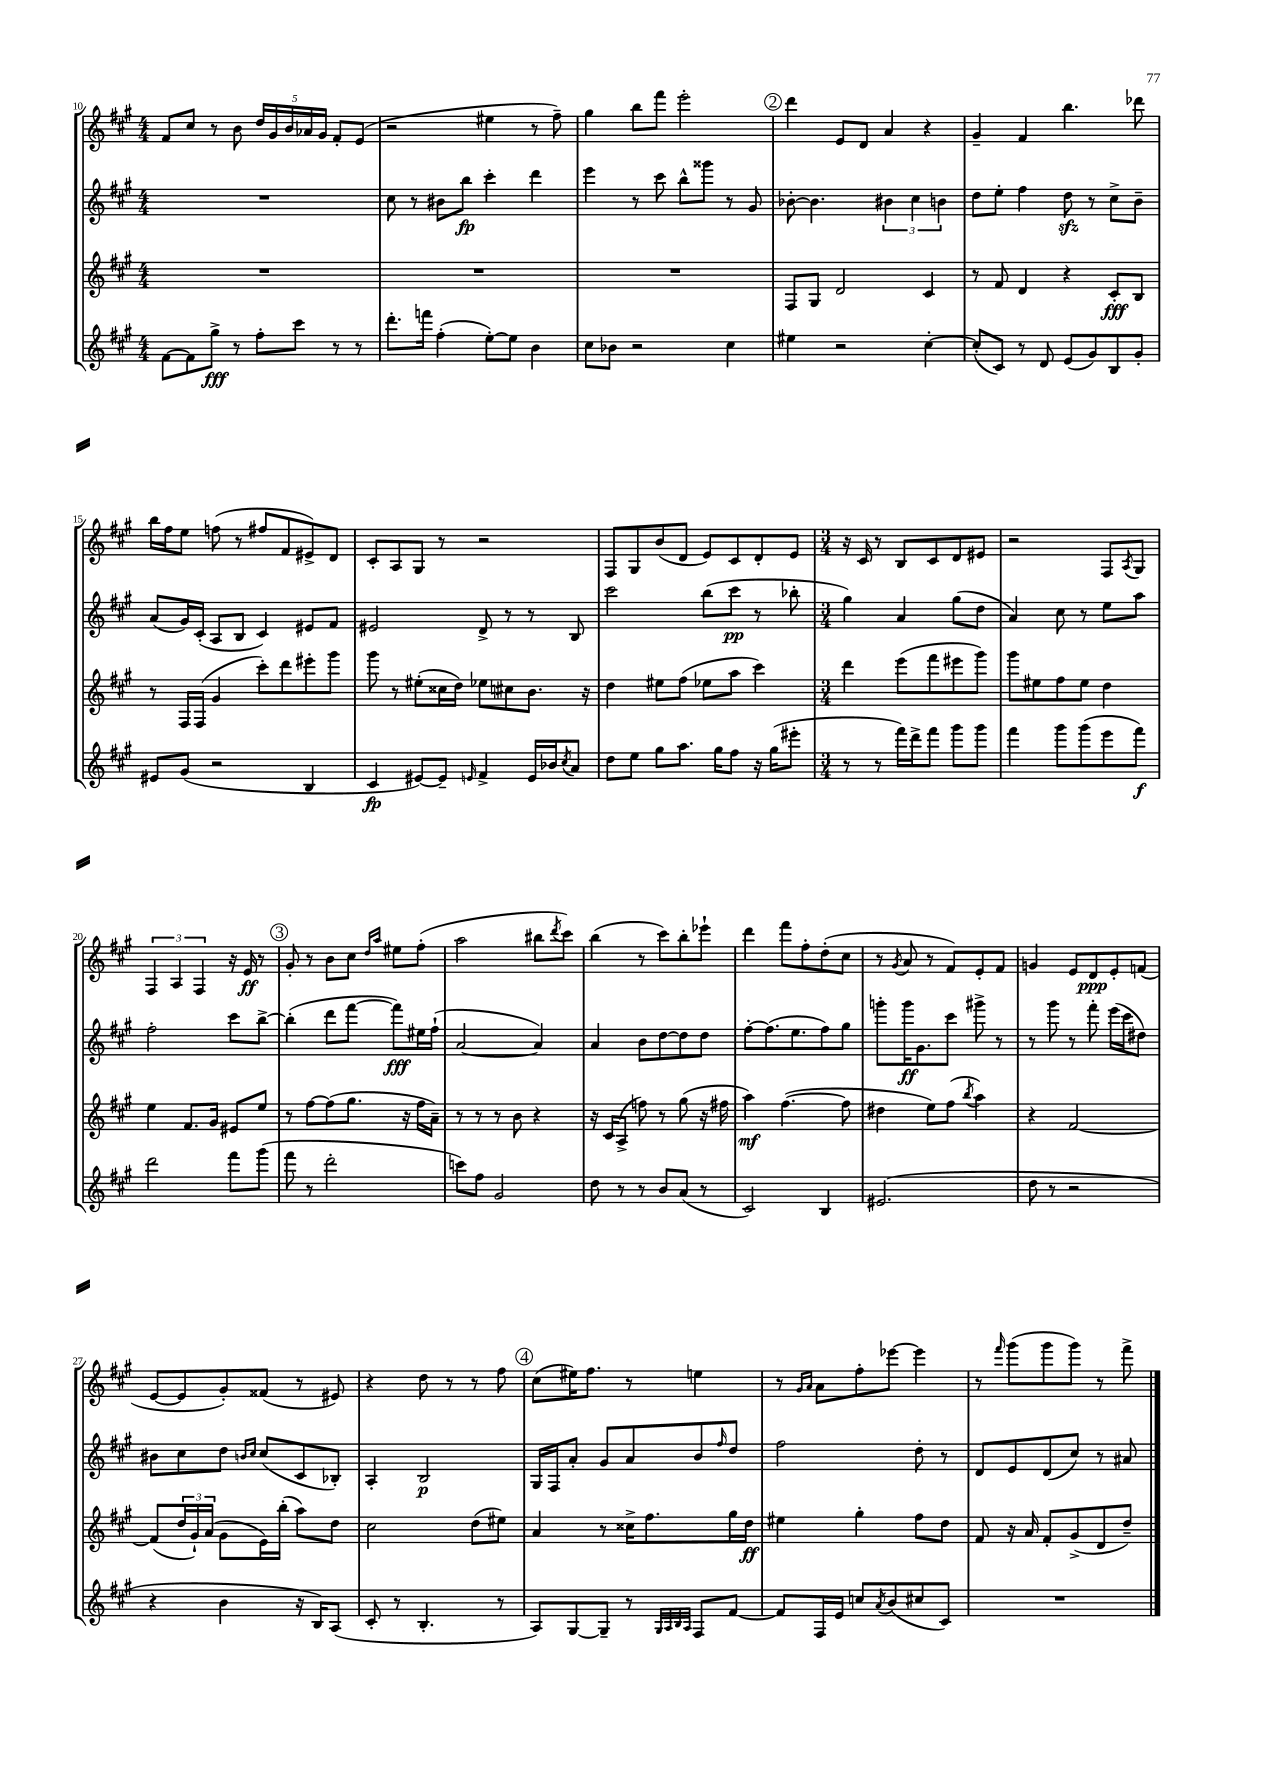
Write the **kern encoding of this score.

**kern	**dynam	**kern	**dynam	**kern	**dynam	**kern	**dynam
*part4	*part4	*part3	*part3	*part2	*part2	*part1	*part1
*staff4	*staff4	*staff3	*staff3	*staff2	*staff2	*staff1	*staff1
*clefG2	*	*clefG2	*	*clefG2	*	*clefG2	*
*k[f#c#g#]	*	*k[f#c#g#]	*	*k[f#c#g#]	*	*k[f#c#g#]	*
*M4/4	*	*M4/4	*	*M4/4	*	*M4/4	*
=10	=10	=10	=10	=10	=10	=10	=10
[8f#\L	.	1r	.	1r	.	8f#/L	.
8f#\]	.	.	.	.	.	8cc#/J	.
8gg#^\J	fff	.	.	.	.	8r	.
8r	.	.	.	.	.	8b\	.
8ff#'\L	.	.	.	.	.	20dd/LL	.
.	.	.	.	.	.	20g#/	.
.	.	.	.	.	.	20b/	.
8ccc#\J	.	.	.	.	.	.	.
.	.	.	.	.	.	20a-X/	.
.	.	.	.	.	.	20g#/JJ	.
8r	.	.	.	.	.	8f#'/L	.
8r	.	.	.	.	.	(8e/J	.
=11	=11	=11	=11	=11	=11	=11	=11
8.ddd'\L	.	1r	.	8cc#\	.	2r	.
.	.	.	.	8r	.	.	.
16fffn\Jk	.	.	.	.	.	.	.
(4ff#'\	.	.	.	8b#X\L	.	.	.
.	.	.	.	8bb\J	fp	.	.
[8ee'\L)	.	.	.	4ccc#'\	.	4ee#X\	.
8ee\J]	.	.	.	.	.	.	.
4b\	.	.	.	4ddd\	.	8r	.
.	.	.	.	.	.	8ff#~\)	.
=12	=12	=12	=12	=12	=12	=12	=12
8cc#\L	.	1r	.	4eee\	.	4gg#\	.
8b-X\J	.	.	.	.	.	.	.
2r	.	.	.	8r	.	8bb\L	.
.	.	.	.	8ccc#\	.	8fff#\J	.
.	.	.	.	8bb^^\L	.	2eee'\	.
.	.	.	.	8ggg##X\J	.	.	.
4cc#\	.	.	.	8r	.	.	.
.	.	.	.	8g#/	.	.	.
!!LO:REH:place=s1:t=2
=13	=13	=13	=13	=13	=13	=13	=13
4ee#X\	.	8F#/L	.	[8b-X'\	.	4ddd\	.
.	.	8G#/J	.	4.b-\]	.	.	.
2r	.	2d/	.	.	.	8e/L	.
.	.	.	.	.	.	8d/J	.
.	.	.	.	6b#X\	.	4a/	.
.	.	.	.	6cc#\	.	.	.
[4cc#'\	.	4c#/	.	.	.	4r	.
.	.	.	.	6bn\	.	.	.
=14	=14	=14	=14	=14	=14	=14	=14
(8cc#'/L]	.	8r	.	8dd\L	.	4g#~/	.
8c#/J)	.	8f#/	.	8ee'\J	.	.	.
8r	.	4d/	.	4ff#\	.	4f#/	.
8d/	.	.	.	.	.	.	.
(8e/L	.	4r	.	8ddzz\	.	4.bb\	.
8g#/)	.	.	.	8r	.	.	.
8B/	.	8c#'/L	fff	8cc#^\L	.	.	.
8g#'/J	.	8B/J	.	8b~\J	.	8ddd-X\	.
!!LO:LB:g=z
=15	=15	=15	=15	=15	=15	=15	=15
8e#X/L	.	8r	.	(8a/L	.	16bb\LL	.
.	.	.	.	.	.	16ff#\J	.
(8g#/J	.	16F#/LL	.	16g#/L)	.	8ee\J	.
.	.	(16F#/JJ	.	(16c#'/JJ	.	.	.
2r	.	4g#/	.	8A/L	.	(8ffn\	.
.	.	.	.	8B/J	.	8r	.
.	.	8ccc#'\L)	.	4c#/)	.	8ff#X/L	.
.	.	8ddd\	.	.	.	8f#/	.
4B/	.	8eee#X'\	.	8e#X/L	.	8e#X^/)	.
.	.	8ggg#\J	.	8f#/J	.	8d/J	.
=16	=16	=16	=16	=16	=16	=16	=16
4c#/	fp	8ggg#\	.	2e#X/	.	8c#'/L	.
.	.	8r	.	.	.	8A/	.
[8e#X/L)	.	(8ee#X'\L	.	.	.	8G#/J	.
8e#~/J]	.	16cc##X\L	.	.	.	8r	.
.	.	16dd\JJ)	.	.	.	.	.
16qqen/	.	.	.	.	.	.	.
4f#^/	.	8ee-X\L	.	8d^/	.	2r	.
.	.	8cc#X\	.	8r	.	.	.
16e/LL	.	8.b\J	.	8r	.	.	.
16b-X/J	.	.	.	.	.	.	.
8qcc#/	.	.	.	.	.	.	.
8a/J	.	.	.	8B/	.	.	.
.	.	16r	.	.	.	.	.
=17	=17	=17	=17	=17	=17	=17	=17
8dd\L	.	4dd\	.	2ccc#\	.	8F#/L	.
8ee\J	.	.	.	.	.	8G#/	.
8gg#\L	.	8ee#X\L	.	.	.	(8b/	.
8.aa\J	.	(8ff#\J	.	.	.	8d/J	.
.	.	8ee-X\L	.	(8bb\L	.	8e/L)	.
16gg#\KL	.	.	.	.	.	.	.
8ff#\J	.	8aa\J	.	8ccc#\J	pp	8c#/	.
16r	.	4ccc#\)	.	8r	.	8d'/	.
(16gg#\KL	.	.	.	.	.	.	.
8eee#X'\J	.	.	.	8bb-X'\	.	8e/J	.
=18	=18	=18	=18	=18	=18	=18	=18
*M3/4	*	*M3/4	*	*M3/4	*	*M3/4	*
8r	.	4ddd\	.	4gg#\)	.	16r	.
.	.	.	.	.	.	16c#/	.
8r	.	.	.	.	.	8r	.
16fff#\LL)	.	(8eee\L	.	4a/	.	8B/L	.
16ddd^\J	.	.	.	.	.	.	.
8fff#\J	.	8fff#\	.	.	.	8c#/	.
8ggg#\L	.	8eee#X\	.	(8gg#\L	.	8d/	.
8ggg#\J	.	8ggg#\J)	.	8dd\J	.	8e#X/J	.
=19	=19	=19	=19	=19	=19	=19	=19
4fff#\	.	8ggg#\L	.	4a/)	.	2r	.
.	.	8ee#X\	.	.	.	.	.
8ggg#\L	.	8ff#\	.	8cc#\	.	.	.
(8ggg#\	.	8ee#\J	.	8r	.	.	.
8eee\	.	4dd\	.	8ee\L	.	8F#/L	.
.	.	.	.	.	.	8qA/	.
8fff#\J)	f	.	.	8aa\J	.	8G#/J	.
!!LO:LB:g=z
=20	=20	=20	=20	=20	=20	=20	=20
2ddd\	.	4ee\	.	2ff#'\	.	6F#/	.
.	.	.	.	.	.	6A/	.
.	.	8.f#/L	.	.	.	.	.
.	.	.	.	.	.	6F#/	.
.	.	16g#/Jk	.	.	.	.	.
8fff#\L	.	8e#X/L	.	8ccc#\L	.	16r	.
.	.	.	.	.	.	16e/	ff
(8ggg#\J	.	8ee/J	.	[8bb^\J	.	8r	.
!!LO:REH:place=s1:t=3
=21	=21	=21	=21	=21	=21	=21	=21
8fff#\	.	8r	.	(4bb'\]	.	8g#'/	.
8r	.	[8ff#\L	.	.	.	8r	.
2ddd'\	.	(8ff#\]	.	8ddd\L	.	8b\L	.
.	.	8.gg#\J	.	[8fff#\J	.	8cc#\J	.
.	.	.	.	.	.	16qqdd/LL	.
.	.	.	.	.	.	16qqaa/JJ	.
.	.	.	.	8fff#\L])	fff	8ee#X\L	.
.	.	16r	.	.	.	.	.
.	.	16ff#\LL	.	16ee#X\L	.	(8ff#'\J	.
.	.	16a~\JJ)	.	(16ff#`\JJ	.	.	.
=22	=22	=22	=22	=22	=22	=22	=22
8cccn\L)	.	8r	.	[2a/	.	2aa\	.
8ff#\J	.	8r	.	.	.	.	.
2g#/	.	8r	.	.	.	.	.
.	.	8b\	.	.	.	.	.
.	.	4r	.	4a/])	.	8bb#X\L	.
.	.	.	.	.	.	8qddd/	.
.	.	.	.	.	.	8ccc#\J)	.
=23	=23	=23	=23	=23	=23	=23	=23
8dd\	.	16r	.	4a/	.	(4bb\	.
.	.	16c#/KL	.	.	.	.	.
8r	.	(8A^/J	.	.	.	.	.
8r	.	8ffn\)	.	8b\L	.	8r	.
8b/L	.	8r	.	[8dd\	.	8ccc#\L)	.
(8a/J	.	(8gg#\	.	8dd\]	.	8bb'\	.
8r	.	16r	.	8dd\J	.	8eee-X`\J	.
.	.	16ff#X\	.	.	.	.	.
=24	=24	=24	=24	=24	=24	=24	=24
2c#/)	.	4aa\)	mf	[8ff#'\L	.	4ddd\	.
.	.	.	.	(8.ff#\]	.	.	.
.	.	([4.ff#\	.	.	.	8fff#\L	.
.	.	.	.	8.ee\	.	.	.
.	.	.	.	.	.	8ff#'\	.
4B/	.	.	.	8ff#\)	.	(8dd'\	.
.	.	8ff#\]	.	8gg#\J	.	8cc#\J	.
=25	=25	=25	=25	=25	=25	=25	=25
(2.e#X/	.	4dd#X\	.	8gggn'\L	.	8r	.
.	.	.	.	.	.	8qg#/	.
.	.	.	.	16ggg\K	ff	8a/	.
.	.	.	.	8.g#\	.	.	.
.	.	8ee\L)	.	.	.	8r	.
.	.	(8ff#\J	.	8ccc#\J	.	8f#/L)	.
.	.	8qbb/	.	.	.	.	.
.	.	4aa\)	.	8ggg#X^\	.	8e'/	.
.	.	.	.	8r	.	8f#/J	.
=26	=26	=26	=26	=26	=26	=26	=26
8dd\	.	4r	.	8r	.	4gn/	.
8r	.	.	.	8ggg#\	.	.	.
2r	.	[2f#/	.	8r	.	8e/L	.
.	.	.	.	8fff#'\	.	8d/	ppp
.	.	.	.	(16eee\LL	.	8e'/	.
.	.	.	.	16ccc#\J	.	.	.
.	.	.	.	8dd#X\J)	.	(8fn/J	.
!!LO:LB:g=z
=27	=27	=27	=27	=27	=27	=27	=27
4r	.	(8f#/L]	.	8b#X\L	.	[8e/L	.
.	.	24dd/L	.	8cc#\	.	8e/]	.
.	.	24g#`/)	.	.	.	.	.
.	.	(24a/JJ	.	.	.	.	.
4b\	.	8g#\L	.	8dd\J	.	8g#'/)	.
.	.	.	.	16qqbn/LL	.	.	.
.	.	.	.	16qqcc#/JJ	.	.	.
.	.	16e\L)	.	(8cc#/L	.	(8f##X/J	.
.	.	(16bb'\JJ	.	.	.	.	.
16r	.	8aa\L)	.	8c#/	.	8r	.
16B/KL)	.	.	.	.	.	.	.
(8A/J	.	8dd\J	.	8B-X'/J)	.	8e#X/)	.
=28	=28	=28	=28	=28	=28	=28	=28
8c#'/	.	2cc#\	.	4A'/	.	4r	.
8r	.	.	.	.	.	.	.
4.B'/	.	.	.	2B/	p	8dd\	.
.	.	.	.	.	.	8r	.
.	.	(8dd\L	.	.	.	8r	.
8r	.	8ee#X\J)	.	.	.	8ff#\	.
!!LO:REH:place=s1:t=4
=29	=29	=29	=29	=29	=29	=29	=29
8A/L)	.	4a/	.	16G#/LL	.	(8cc#\L	.
.	.	.	.	16F#/J	.	.	.
[8G#/	.	.	.	8a'/J	.	16ee#X\K)	.
.	.	.	.	.	.	8.ff#\J	.
8G#~/J]	.	8r	.	8g#/L	.	.	.
8r	.	16cc##X^\KL	.	8a/	.	8r	.
.	.	8.ff#\	.	.	.	.	.
32qqG#/LLL	.	.	.	.	.	.	.
32qqA/	.	.	.	.	.	.	.
32qqB/	.	.	.	.	.	.	.
32qqA/JJJ	.	.	.	.	.	.	.
8F#/L	.	.	.	8b/	.	4een\	.
.	.	.	.	16qqff#/	.	.	.
[8f#/J	.	16gg#\L	.	8dd/J	.	.	.
.	.	16dd\JJ	ff	.	.	.	.
=30	=30	=30	=30	=30	=30	=30	=30
8f#/L]	.	4ee#X\	.	2ff#\	.	8r	.
.	.	.	.	.	.	16qqg#/LL	.
.	.	.	.	.	.	16qqa/JJ	.
16F#/L	.	.	.	.	.	8a\L	.
16e/JJ	.	.	.	.	.	.	.
8ccn/L	.	4gg#'\	.	.	.	8ff#'\	.
8qa/	.	.	.	.	.	.	.
(8b/	.	.	.	.	.	[8eee-X\J	.
8cc#X/	.	8ff#\L	.	8dd'\	.	4eee-\]	.
8c#/J)	.	8dd\J	.	8r	.	.	.
=31	=31	=31	=31	=31	=31	=31	=31
2.r	.	8f#/	.	8d/L	.	8r	.
.	.	.	.	.	.	16qqfff#/	.
.	.	16r	.	8e/	.	(8ggg#\L	.
.	.	16a/	.	.	.	.	.
.	.	8f#'/L	.	(8d/	.	8ggg#\	.
.	.	(8g#^/	.	8cc#/J)	.	8ggg#\J)	.
.	.	8d/	.	8r	.	8r	.
.	.	8dd~/J)	.	8a#X/	.	8fff#^\	.
==	==	==	==	==	==	==	==
*-	*-	*-	*-	*-	*-	*-	*-
